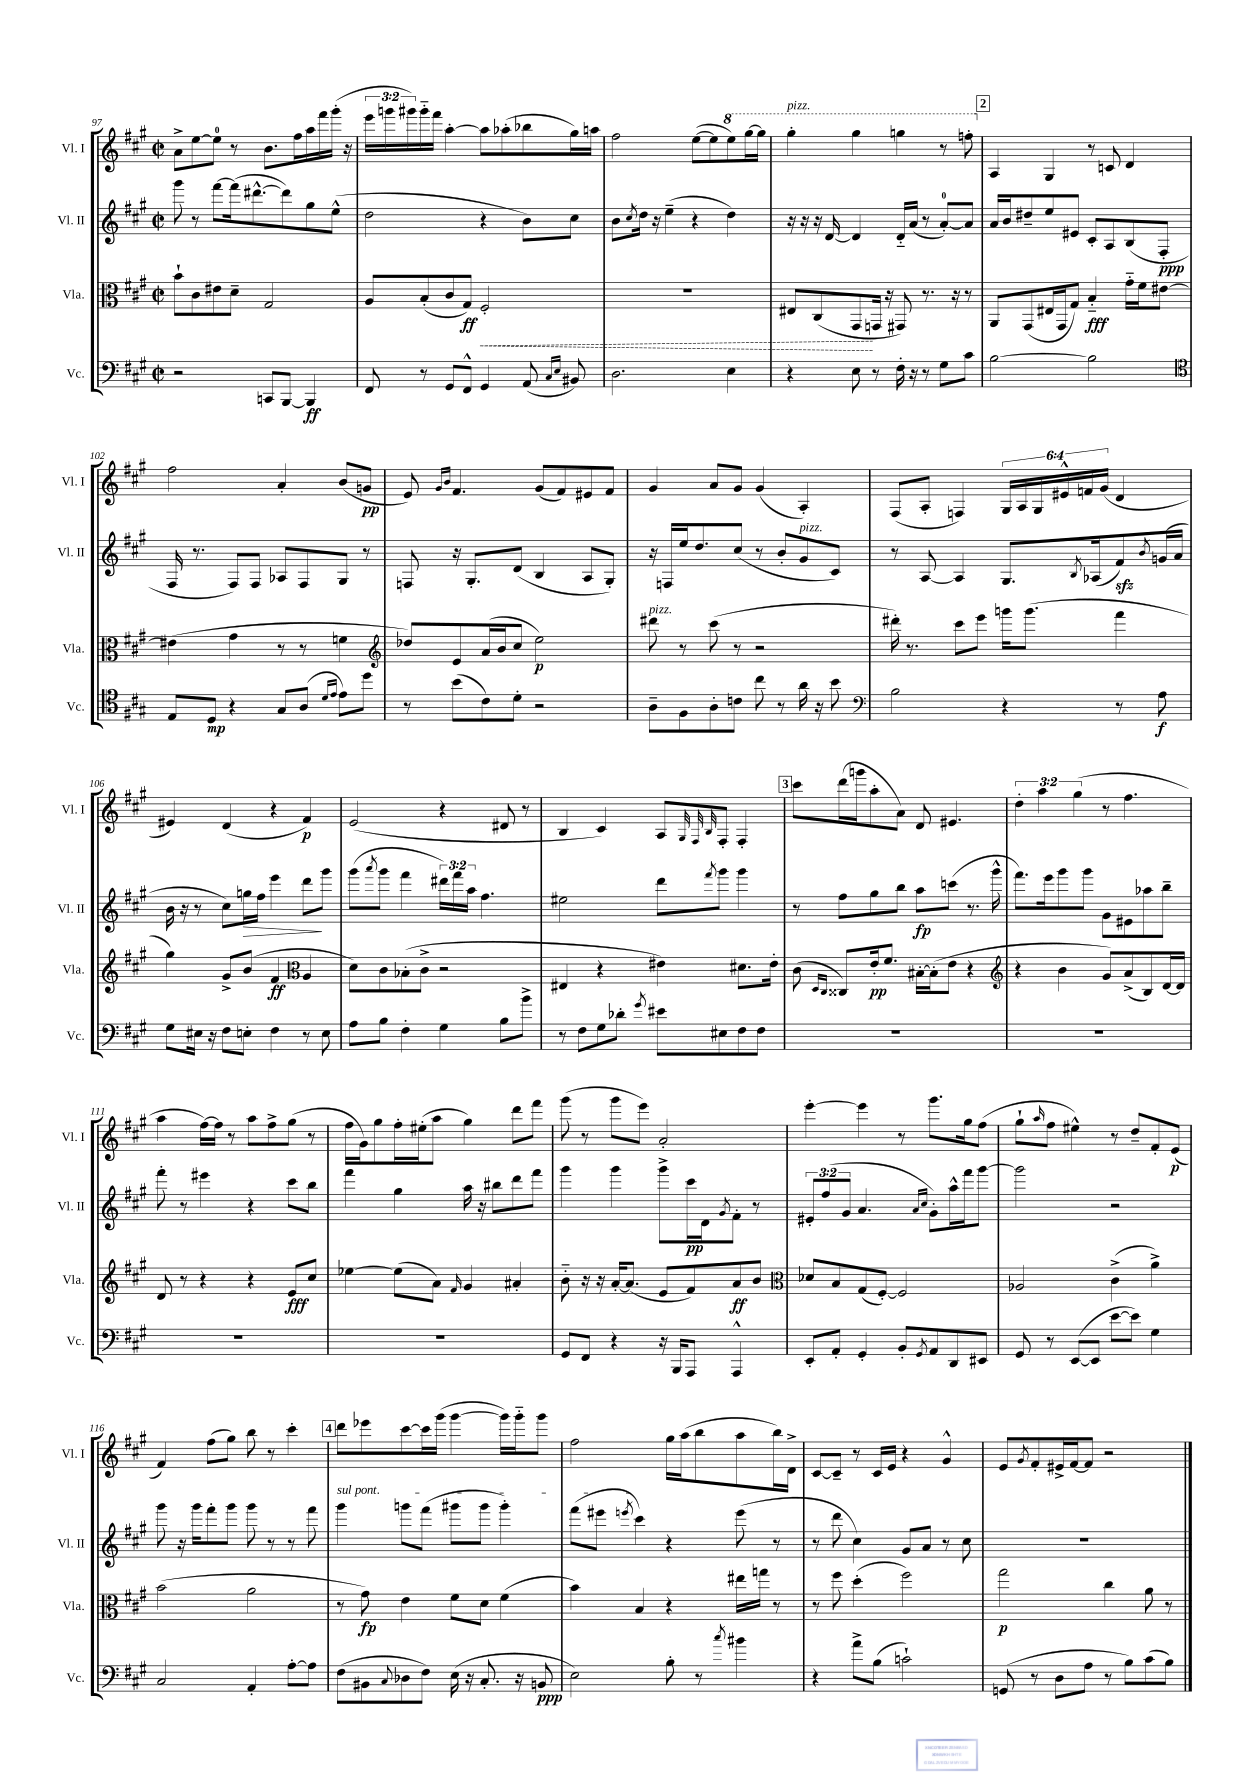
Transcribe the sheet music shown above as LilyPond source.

<<
\new StaffGroup <<
\new Staff = "s0" \with { instrumentName = "Vl. I" shortInstrumentName = "Vl. I" } {
    \clef treble \key a \major \defaultTimeSignature \time 2/2 \override Staff.TupletNumber.text = #tuplet-number::calc-fraction-text
    a'8-> e''8~ e''8-0 r8 b'8. fis''16 a''16 fis'''16 gis'''16-.( r16 |
    \tuplet 3/2 { e'''16 g'''16 gis'''16) } gis'''16-_ fis'''16 a''4~-. a''8 aes''8-.( bes''8 gis''16) a''16 |
    fis''2 e''8~( e''8 \ottava #1 e'''8) gis'''16~ gis'''16 |
    gis'''4-.^\markup { \italic "pizz." } gis'''4 g'''4 r8 f'''8-. \ottava #0 |
    \mark \markup { \box "2" } a4 gis4 r8 c'8 d'4 |
    fis''2 a'4-. b'8( g'8\pp |
    e'8) \grace { gis'16 b'16 } fis'4. gis'8( fis'8) eis'8 fis'8 |
    gis'4 a'8 gis'8 gis'4( a4-.) |
    fis8( a8-. f4) \tuplet 6/4 { gis16 a16 gis16 eis'16-^ f'16 gis'16( } d'4 |
    eis'4) d'4( r4 fis'4\p) |
    e'2( r4 dis'8 r8 |
    b4 cis'4) a8 \grace { gis32 fis32 b32 } fis8-. fis4-. |
    \mark \markup { \box "3" } cis'''8 d'''16( g'''16 a''8-. a'8) d'8 eis'4. |
    \tuplet 3/2 { d''4-. a''4 gis''4( } r8 fis''4. |
    a''4 fis''16~) fis''16 r8 a''8 fis''8-> gis''8( r8 |
    fis''16 gis'16) gis''8 fis''16-. eis''16-.( a''8 gis''4) d'''8 fis'''8 |
    gis'''8( r8 gis'''8 e'''8) a'2-. |
    e'''4~-. e'''4 r8 gis'''8. gis''16 fis''8( |
    gis''8-! \grace { a''16 } fis''8 eis''4-^) r8 d''8-- fis'8-. e'8\p( |
    fis'4) fis''8( gis''8) b''8 r8 cis'''4-. |
    \mark \markup { \box "4" } d'''8 ees'''8 cis'''8~ cis'''16 gis'''16( gis'''4~ gis'''16) gis'''16-_ gis'''8 |
    fis''2 gis''16 a''16( b''8 a''8 b''16) d'16-> |
    cis'8~ cis'8-- r8 cis'16 e'16 r4 gis'4-^ |
    e'8 \acciaccatura { gis'8 } fis'8-. eis'16-> fis'16~ fis'8 r2 \bar "|." |
}
\new Staff = "s1" \with { instrumentName = "Vl. II" shortInstrumentName = "Vl. II" } {
    \clef treble \key a \major \defaultTimeSignature \time 2/2 \override Staff.TupletNumber.text = #tuplet-number::calc-fraction-text
    gis'''8 r8 fis'''8~ fis'''16( dis'''8.~-^ dis'''8) gis''8 e''8-^( |
    d''2 r4 b'8) cis''8 |
    b'8 \acciaccatura { cis''8 } d''16 r16 e''4--( r4 d''4) |
    r16 r16 r16 d'16~ d'4 d'16-_ a'16( r8 a'8-0~-.) a'8 |
    \mark \markup { \box "2" } a'16 b'16 dis''8-- e''8 eis'8 cis'8-. a8 b8( fis8-.\ppp |
    fis16 r8. fis8) fis8 aes8 fis8 gis8 r8 |
    f8 r16 gis8.-. d'8( b4 a8 gis8-.) |
    r16 f16 e''16 d''8. cis''8( r8 b'8-. gis'8^\markup { \italic "pizz." } cis'8) |
    r8 a8~ a4 gis8. \acciaccatura { b8 } aes16( fis'8\sfz) \acciaccatura { b'8 } g'16( a'16 |
    b'16 r16 r8 cis''8) g''16\> fis''16 e'''4 d'''8\! gis'''8 |
    gis'''8( \acciaccatura { a'''8 } gis'''8 fis'''4 \tuplet 3/2 { dis'''16) fis'''16 a''16 } fis''4. |
    eis''2 d'''8 \acciaccatura { fis'''8 } gis'''8 gis'''4 |
    \mark \markup { \box "3" } r8 fis''8 gis''8 b''8 a''8\fp c'''8( r8. gis'''16-^ |
    fis'''8.) e'''16 gis'''8 gis'''8 gis'8 eis'8 aes''8 b''8-- |
    fis'''8-. r8 eis'''4 r4 cis'''8 b''8 |
    fis'''4 gis''4 a''16 r16 bis''8 d'''8 fis'''8 |
    gis'''4 gis'''4 gis'''8-> cis'''16\pp d'16 \acciaccatura { gis'8 } fis'8-. r8 |
    \tuplet 3/2 { eis'8-. fis''8( gis'8 } a'4. \grace { a'16 cis''16 } gis'8-.) a''16-^ fis'''16 gis'''8~ |
    gis'''2 r2 |
    gis'''8 r16 gis'''16 fis'''8-. gis'''8 gis'''8 r8 r8 fis'''8 |
    \mark \markup { \box "4" } \once \override TextSpanner.bound-details.left.text = \markup { \italic "sul pont." } gis'''4\startTextSpan g'''8 fis'''8( gis'''8 gis'''8 gis'''4-.) |
    fis'''8( eis'''8 \acciaccatura { e'''8 } cis'''4\stopTextSpan) r4 e'''8( r8 |
    r8 d'''8 cis''4) gis'8 a'8 r8 cis''8 |
    R1 \bar "|." |
}
\new Staff = "s2" \with { instrumentName = "Vla." shortInstrumentName = "Vla." } {
    \clef alto \key a \major \defaultTimeSignature \time 2/2
    b'8-! cis'8 eis'8 d'8-- gis2 |
    a8 b8-.( cis'8 \once \override Hairpin.style = #'dashed-line gis8\ff\<) fis2-. |
    R1 |
    eis8 cis8( gis,8\! g,16 r16 gis,8) r8. r16 r8 |
    \mark \markup { \box "2" } a,8 gis,8( eis16 gis,16 gis8) b4-_\fff gis'16-_ fis'16 eis'8~ |
    eis'4( gis'4 r8 r8 f'4 |
    \clef treble des''8) e'8 a'16( b'16 cis''8 e''2\p) |
    dis'''8^\markup { \italic "pizz." } r8 cis'''8( r8 r2 |
    dis'''16-.) r8. cis'''8 e'''8 g'''16 g'''8.( fis'''4 |
    gis''4) gis'8-> b'8( fis'4\ff \clef alto a4 |
    d'8) cis'8 bes8-.( cis'8-> r2 |
    eis4 r4 eis'4) dis'8. eis'16-. |
    \mark \markup { \box "3" } cis'8( \grace { d16 cis16 } cisis8) e'16-.\pp fis'8. bis16~-. bis16-.( e'8 r4 |
    \clef treble r4 b'4 gis'8) a'8->( b8) d'16~ d'16 |
    d'8 r8 r4 r4 e'8\fff cis''8 |
    ees''4~ ees''8( a'8) \grace { fis'16 } gis'4 ais'4-. |
    b'8-_ r16 r16 a'16~-. a'8.( e'8 fis'8) a'8\ff b'8 |
    \clef alto des'8 b8 gis8( fis8~-.) fis2 |
    aes2 cis'4->( a'4->) |
    b'2( a'2 |
    \mark \markup { \box "4" } r8 gis'8\fp) e'4 fis'8 d'8 fis'4( |
    b'4) b4 r4 eis''16 g''16 r8 |
    r8 fis''8 d''4-.( fis''2) |
    gis''2\p cis''4 a'8 r8 \bar "|." |
}
\new Staff = "s3" \with { instrumentName = "Vc." shortInstrumentName = "Vc." } {
    \clef bass \key a \major \defaultTimeSignature \time 2/2
    r2 c,8 b,,8~ b,,4\ff |
    fis,8 r8 gis,8 fis,8-^ gis,4 a,8( \grace { cis16 e16 } bis,8) |
    d2. e4 |
    r4 e8 r8 fis16-. r16 r8 gis8 cis'8 |
    \mark \markup { \box "2" } b2~ b2 |
    \clef tenor e8 d8\mp r4 gis8 a8( \grace { d'16 e'16 } e'8) d''8 |
    r8 b'8( cis'8) d'8-. r2 |
    a8-- fis8 a8-. c'8 cis''8 r8 a'16 r16 b'8 |
    \clef bass b2 r4 r8 a8\f |
    gis8 eis16 r16 fis8 e8-. fis4 r8 e8 |
    a8 b8 fis4-. gis4 b8 b'8-> |
    r8 fis8 gis8 des'8-. \acciaccatura { gis'8 } eis'8 eis8 fis8 fis8 |
    \mark \markup { \box "3" } R1 |
    R1 |
    R1 |
    R1 |
    gis,8 fis,8 r4 r16 b,,16 a,,8 a,,4-^ |
    e,8-. a,8-. gis,4-. b,8-. \acciaccatura { gis,8 } a,8 d,8 eis,8 |
    gis,8 r8 e,8~( e,8 e'8~ e'8) gis4 |
    cis2 a,4-. a8~-. a8 |
    \mark \markup { \box "4" } fis8( bis,8 \appoggiatura { cis8 } des8 fis8) e16( r16 cis8.-. r16 b,8\ppp |
    e2) b8-. r8 \acciaccatura { cis''8 } bis'4 |
    r4 a'8-> b8( c'2-!) |
    g,8( r8 d8 a8 r8 b8) cis'8( b8) \bar "|." |
}
>>
>>
\layout { \context { \Score currentBarNumber = #97 } }
